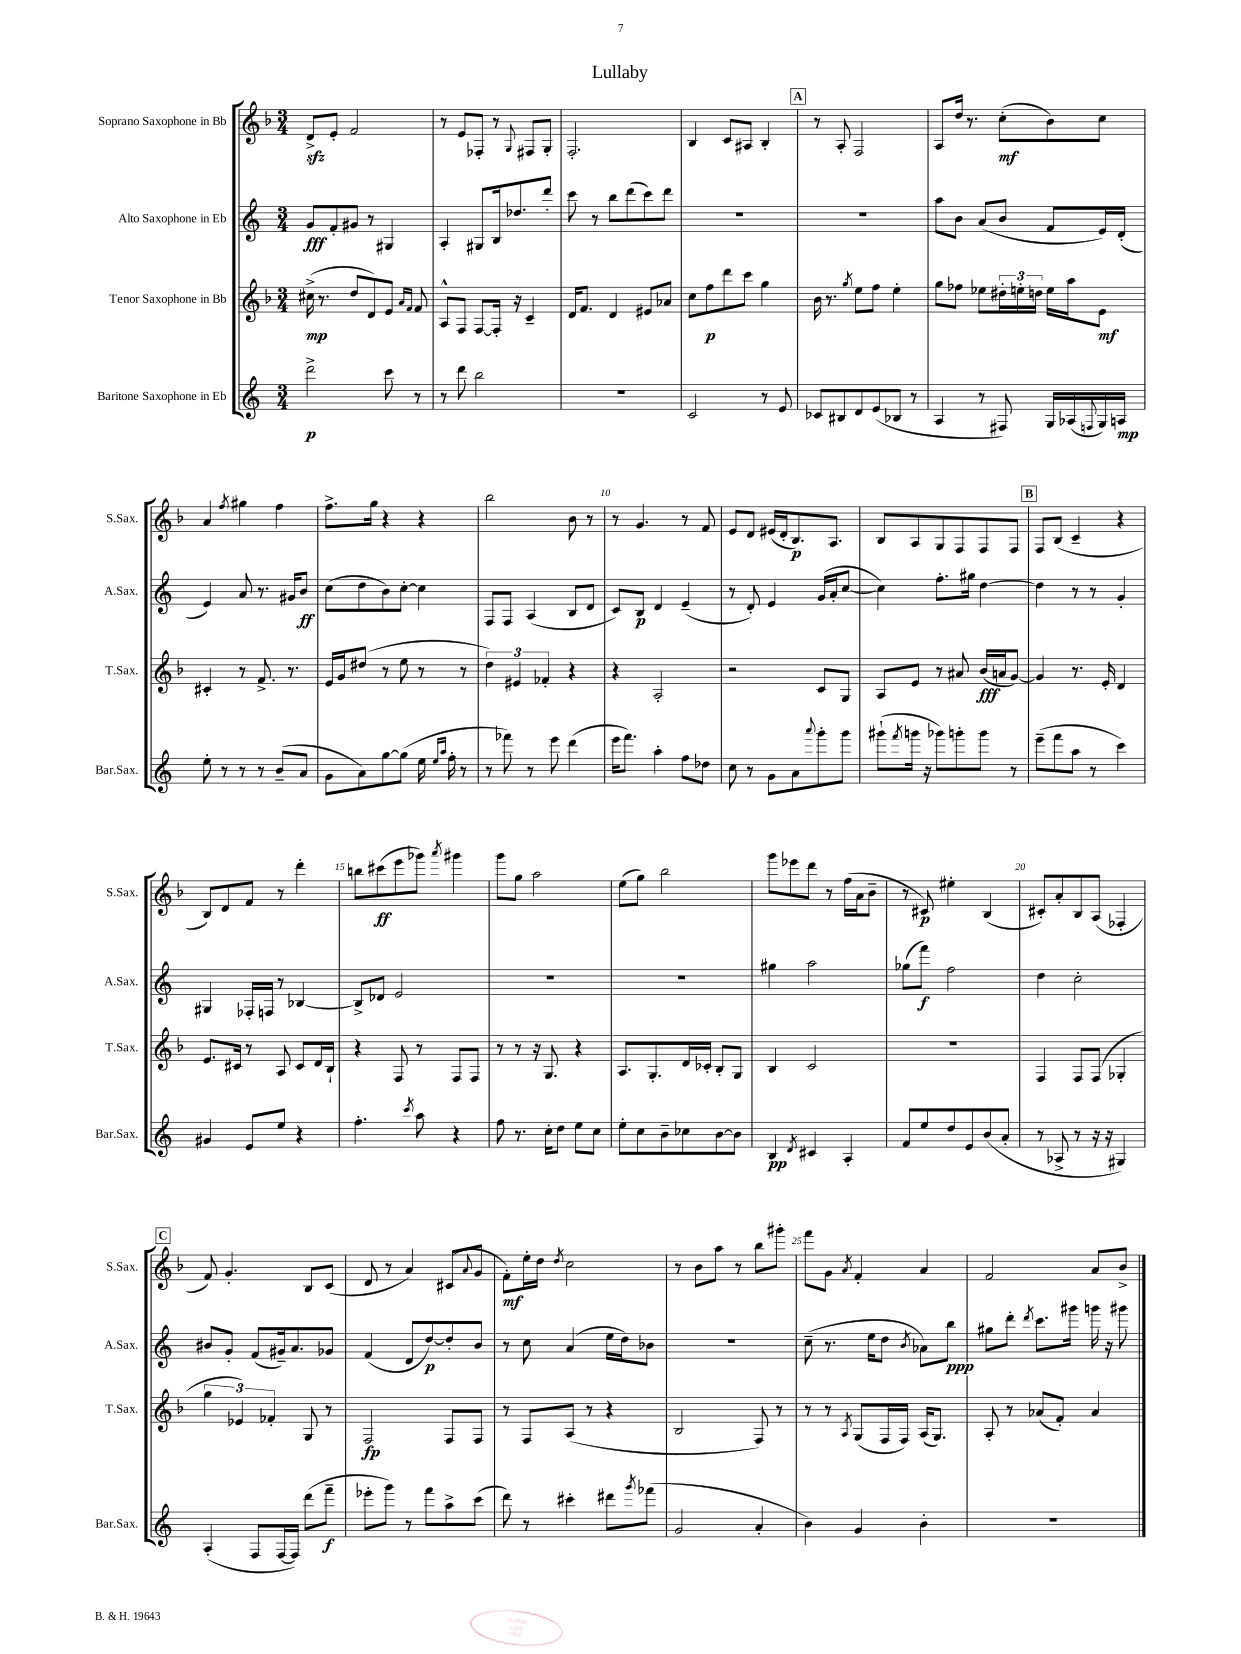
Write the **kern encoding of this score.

**kern	**dynam	**kern	**dynam	**kern	**dynam	**kern	**dynam
*part4	*part4	*part3	*part3	*part2	*part2	*part1	*part1
*staff4	*staff4	*staff3	*staff3	*staff2	*staff2	*staff1	*staff1
*I"Baritone Saxophone in Eb	*	*I"Tenor Saxophone in Bb	*	*I"Alto Saxophone in Eb	*	*I"Soprano Saxophone in Bb	*
*I'Bar.Sax.	*	*I'T.Sax.	*	*I'A.Sax.	*	*I'S.Sax.	*
*clefG2	*	*clefG2	*	*clefG2	*	*clefG2	*
*k[]	*	*k[b-]	*	*k[]	*	*k[b-]	*
*M3/4	*	*M3/4	*	*M3/4	*	*M3/4	*
=1	=1	=1	=1	=1	=1	=1	=1
2ddd^\	p	(16cc#X^\	mp	8g/L	fff	8dzz^/L	.
.	.	8.r	.	.	.	.	.
.	.	.	.	8f'/	.	8e'/J	.
.	.	8dd/L	.	8g#X/J	.	2f/	.
.	.	8d/)	.	8r	.	.	.
8ccc\	.	8e/J	.	4G#X/	.	.	.
.	.	16qqa/LL	.	.	.	.	.
.	.	16qqf/JJ	.	.	.	.	.
8r	.	8f/	.	.	.	.	.
=2	=2	=2	=2	=2	=2	=2	=2
8r	.	8A^^/L	.	4A'/	.	8r	.
8ddd\	.	8F/J	.	.	.	8e/L	.
2bb\	.	[8F/L	.	8G#X/L	.	8F-X'/J	.
.	.	16F'/Jk]	.	16B/k	.	8r	.
.	.	16r	.	8.dd-X/	.	.	.
.	.	.	.	.	.	8qqG/	.
.	.	4c~/	.	.	.	8F#X/L	.
.	.	.	.	8ddd'/J	.	8G'/J	.
=3	=3	=3	=3	=3	=3	=3	=3
2.r	.	16d/KL	.	8ccc\	.	2.F'/	.
.	.	8.f/J	.	.	.	.	.
.	.	.	.	8r	.	.	.
.	.	4d/	.	8bb\L	.	.	.
.	.	.	.	(8ddd\	.	.	.
.	.	8e#X/L	.	8ccc\)	.	.	.
.	.	8a-X/J	.	8ddd\J	.	.	.
=4	=4	=4	=4	=4	=4	=4	=4
2c/	.	8cc\L	.	2.r	.	4B-/	.
.	.	8ff\	p	.	.	.	.
.	.	8ddd\	.	.	.	8c/L	.
.	.	8ccc\J	.	.	.	8A#X/J	.
8r	.	4gg\	.	.	.	4B-'/	.
8e/	.	.	.	.	.	.	.
!!LO:REH:place=s1:t=A
=5	=5	=5	=5	=5	=5	=5	=5
8c-X/L	.	16b-\	.	2.r	.	8r	.
.	.	8.r	.	.	.	.	.
8B#X/	.	.	.	.	.	8A'/	.
.	.	8qgg/	.	.	.	.	.
8d/	.	8ee\L	.	.	.	2F/	.
(8e/	.	8ff\J	.	.	.	.	.
8B-X/J	.	4ee'\	.	.	.	.	.
8r	.	.	.	.	.	.	.
=6	=6	=6	=6	=6	=6	=6	=6
4A/	.	8gg\L	.	8aa\L	.	8A/L	.
.	.	8ff-X\J	.	8b\J	.	16dd/Jk	.
.	.	.	.	.	.	8.r	.
8r	.	8ee-X\L	.	(8a/L	.	.	.
8F#X/)	.	24dd#X'\L	.	8b/J	.	(8cc'\L	mf
.	.	24een'\	.	.	.	.	.
.	.	24ddn\JJ	.	.	.	.	.
16G/LL	.	16ee\LL	.	8f/L	.	8b-\)	.
(16A-X/	.	16aa\J	.	.	.	.	.
8qqFn/	.	.	.	.	.	.	.
16G/)	.	8e\J	mf	16e/L)	.	8cc\J	.
16An/JJ	mp	.	.	(16d'/JJ	.	.	.
!!LO:LB:g=z
=7	=7	=7	=7	=7	=7	=7	=7
8ee'\	.	4c#X'/	.	4e/)	.	4a/	.
8r	.	.	.	.	.	.	.
.	.	.	.	.	.	8qff/	.
8r	.	8r	.	8a/	.	4gg#X\	.
8r	.	8.f^/	.	8.r	.	.	.
(8b~/L	.	.	.	.	.	4ff\	.
.	.	8.r	.	16g#X/KL	.	.	.
8a/J	.	.	.	8b/J	ff	.	.
=8	=8	=8	=8	=8	=8	=8	=8
8g\L	.	16e/LL	.	(8cc\L	.	8.ff^\L	.
.	.	16g/J	.	.	.	.	.
8a\)	.	(8dd#X/J	.	8dd\	.	.	.
.	.	.	.	.	.	16gg\Jk	.
[8gg\	.	8r	.	8b\)	.	4r	.
(8gg\J]	.	8ee\	.	[8cc'\J	.	.	.
16ee\	.	8r	.	4cc\]	.	4r	.
16qqee/LL	.	.	.	.	.	.	.
16qqaa/JJ	.	.	.	.	.	.	.
16ff'\	.	.	.	.	.	.	.
8r	.	8r	.	.	.	.	.
=9	=9	=9	=9	=9	=9	=9	=9
8r	.	6dd\)	.	8F/L	.	2bb-\	.
8fff-X\)	.	.	.	8F/J	.	.	.
.	.	6e#X/	.	.	.	.	.
8r	.	.	.	(4A/	.	.	.
.	.	6f-X'/	.	.	.	.	.
8eee\	.	.	.	.	.	.	.
(4ddd\	.	4r	.	8B/L	.	8b-\	.
.	.	.	.	8d/J	.	8r	.
=10	=10	=10	=10	=10	=10	=10	=10
16eee\KL	.	4r	.	8c/L)	.	8r	.
8.fff\J)	.	.	.	.	.	.	.
.	.	.	.	8B/J	p	4.g/	.
4aa'\	.	2A'/	.	4d/	.	.	.
8ff\L	.	.	.	(4e~/	.	8r	.
8dd-X\J	.	.	.	.	.	8f/	.
=11	=11	=11	=11	=11	=11	=11	=11
8cc\	.	2r	.	8r	.	8e/L	.
8r	.	.	.	8d'/)	.	8d/J	.
8g\L	.	.	.	4e/	.	(16e#X/LL	.
.	.	.	.	.	.	16d'/J	.
8a\	.	.	.	.	.	8.B-/)	p
8qqaaa/	.	.	.	.	.	.	.
8ggg'\	.	8c/L	.	(16g/LL	.	.	.
.	.	.	.	16a'/J	.	8.A/J	.
8ggg\J	.	8G/J	.	[8cc/J	.	.	.
=12	=12	=12	=12	=12	=12	=12	=12
(8ggg#X`\L	.	8A/L	.	4cc\])	.	8B-/L	.
8qfff/	.	.	.	.	.	.	.
16gggn\Jk	.	8e/J	.	.	.	8A/	.
16r	.	.	.	.	.	.	.
8ggg-X\L)	.	8r	.	8.ff'\L	.	8G/	.
8gggn'\	.	8a#X/	.	.	.	8F/	.
.	.	.	.	16gg#X\Jk	.	.	.
8ggg\J	.	(16b-/LL	fff	[4dd\	.	8F/	.
.	.	16an/J	.	.	.	.	.
8r	.	[8g/J)	.	.	.	8F/J	.
!!LO:REH:place=s1:t=B
=13	=13	=13	=13	=13	=13	=13	=13
(8eee~\L	.	4g/]	.	4dd\]	.	8F/L	.
8fff\	.	.	.	.	.	(8B-/J	.
8aa\J	.	8.r	.	8r	.	4c~/	.
8r	.	.	.	8r	.	.	.
.	.	16e'/	.	.	.	.	.
4ccc\)	.	4d/	.	4g'/	.	4r	.
!!LO:LB:g=z
=14	=14	=14	=14	=14	=14	=14	=14
4g#X/	.	8.e/L	.	4G#X/	.	8B-/L)	.
.	.	.	.	.	.	8d/	.
.	.	16c#X/Jk	.	.	.	.	.
8e/L	.	8r	.	16F-X'/LL	.	8f/J	.
.	.	.	.	16Fn/JJ	.	.	.
8ee/J	.	8A/	.	8r	.	8r	.
4r	.	8c#/L	.	[4B-X/	.	4ddd'\	.
.	.	16d/L	.	.	.	.	.
.	.	16B-`/JJ	.	.	.	.	.
=15	=15	=15	=15	=15	=15	=15	=15
4.ff'\	.	4r	.	8B-^/L]	.	8bbn\L	.
.	.	.	.	8d-X/J	.	(8ccc#X\	ff
.	.	8F/	.	2e/	.	8eee\	.
8qccc/	.	.	.	.	.	.	.
8aa\	.	8r	.	.	.	8ggg-X\J)	.
.	.	.	.	.	.	8qaaa/	.
4r	.	8F/L	.	.	.	4ggg#X\	.
.	.	8F/J	.	.	.	.	.
=16	=16	=16	=16	=16	=16	=16	=16
8ff\	.	8r	.	2.r	.	8ggg\L	.
8.r	.	8r	.	.	.	8gg\J	.
.	.	16r	.	.	.	2aa\	.
16cc'\KL	.	8.G/	.	.	.	.	.
8dd\J	.	.	.	.	.	.	.
8ee\L	.	4r	.	.	.	.	.
8cc\J	.	.	.	.	.	.	.
=17	=17	=17	=17	=17	=17	=17	=17
8ee'\L	.	8.A/L	.	2.r	.	(8ee\L	.
8cc\	.	.	.	.	.	8gg\J)	.
.	.	8.G'/	.	.	.	.	.
8b~\	.	.	.	.	.	2bb-\	.
8cc-X\	.	16d/L	.	.	.	.	.
.	.	16c-X'/JJ	.	.	.	.	.
[8b\	.	8B-'/L	.	.	.	.	.
8b\J]	.	8G/J	.	.	.	.	.
=18	=18	=18	=18	=18	=18	=18	=18
4B/	pp	4B-/	.	4gg#X\	.	8ggg\L	.
.	.	.	.	.	.	8eee-X\	.
8qd/	.	.	.	.	.	.	.
4c#X/	.	2c/	.	2aa\	.	8ddd\J	.
.	.	.	.	.	.	8r	.
4A'/	.	.	.	.	.	(16ff\LL	.
.	.	.	.	.	.	16a\J	.
.	.	.	.	.	.	8b-~\J	.
=19	=19	=19	=19	=19	=19	=19	=19
8f/L	.	2.r	.	(8gg-X\L	.	8r	.
8ee/	.	.	.	8fff\J)	f	8c#X/)	p
8dd/	.	.	.	2ff\	.	4ee#X'\	.
8e/	.	.	.	.	.	.	.
(8b/	.	.	.	.	.	(4B-/	.
8a'/J	.	.	.	.	.	.	.
=20	=20	=20	=20	=20	=20	=20	=20
8r	.	4F/	.	4dd\	.	8c#X'/L)	.
8A-X^/	.	.	.	.	.	8a'/	.
8r	.	8F/L	.	2cc'\	.	8B-/	.
16r	.	(8F/J	.	.	.	(8A/J	.
16r	.	.	.	.	.	.	.
4G#X/)	.	4G-X'/	.	.	.	4F-X'/	.
!!LO:LB:g=z
!!LO:REH:place=s1:t=C
=21	=21	=21	=21	=21	=21	=21	=21
(4A'/	.	6gg\	.	8b#X/L	.	8f/)	.
.	.	.	.	8g'/J	.	4.g'/	.
.	.	6e-X/)	.	.	.	.	.
8F/L	.	.	.	(8f/L	.	.	.
.	.	6f-X'/	.	.	.	.	.
[16F/L	.	.	.	16g#X~/k)	.	.	.
16F/JJ])	.	.	.	8.a/	.	.	.
(8ddd\L	.	8G/	.	.	.	8B-/L	.
8fff~\J	f	8r	.	8g-X/J	.	(8c/J	.
=22	=22	=22	=22	=22	=22	=22	=22
8eee-X'\L	.	2F/	fp	(4f/	.	8d/	.
8ggg\J)	.	.	.	.	.	8r	.
8r	.	.	.	8d/L	.	4a/)	.
8fff\L	.	.	.	[8dd/)	p	.	.
8aa^\	.	8F/L	.	8dd'/]	.	(8c#X/L	.
.	.	.	.	.	.	8qqa/	.
(8ccc\J	.	8F/J	.	8b/J	.	8g/J	.
=23	=23	=23	=23	=23	=23	=23	=23
8ddd\)	.	8r	.	8r	.	8f'\L)	mf
8r	.	8F/L	.	8cc\	.	16ee'\L	.
.	.	.	.	.	.	16dd\JJ	.
.	.	.	.	.	.	8qdd/	.
4ccc#X'\	.	(8A/J	.	(4a/	.	2cc\	.
.	.	8r	.	.	.	.	.
8ddd#X\L	.	4r	.	16ee\LL	.	.	.
.	.	.	.	16dd\J)	.	.	.
8qggg/	.	.	.	.	.	.	.
(8fff-X\J	.	.	.	8b-X\J	.	.	.
=24	=24	=24	=24	=24	=24	=24	=24
2g/	.	2B-/	.	2.r	.	8r	.
.	.	.	.	.	.	8b-\L	.
.	.	.	.	.	.	8aa\J	.
.	.	.	.	.	.	8r	.
4a'/	.	8F/)	.	.	.	8bb-\L	.
.	.	8r	.	.	.	8ggg#X'\J	.
=25	=25	=25	=25	=25	=25	=25	=25
4b\)	.	8r	.	(8cc~\	.	8fff\L	.
.	.	8r	.	8.r	.	8g\J	.
.	.	8qA/	.	.	.	8qa/	.
4g/	.	(8G/L	.	.	.	4f'/	.
.	.	.	.	16ee\KL	.	.	.
.	.	16F/L	.	8dd\J	.	.	.
.	.	16F/JJ)	.	.	.	.	.
.	.	.	.	8qb/	.	.	.
4b'\	.	(16A/KL	.	8a-X\L)	.	4a/	.
.	.	8.G/J)	.	.	.	.	.
.	.	.	.	8bb\J	ppp	.	.
=26	=26	=26	=26	=26	=26	=26	=26
2.r	.	8A'/	.	8gg#X\L	.	2f/	.
.	.	8r	.	8ddd'\J	.	.	.
.	.	.	.	8qddd/	.	.	.
.	.	(8a-X/L	.	8.ccc\L	.	.	.
.	.	8f'/J)	.	.	.	.	.
.	.	.	.	16ggg#X\Jk	.	.	.
.	.	4a-/	.	16gggn\	.	8a/L	.
.	.	.	.	16r	.	.	.
.	.	.	.	8ggg#X\	.	8b-^/J	.
==	==	==	==	==	==	==	==
*-	*-	*-	*-	*-	*-	*-	*-
